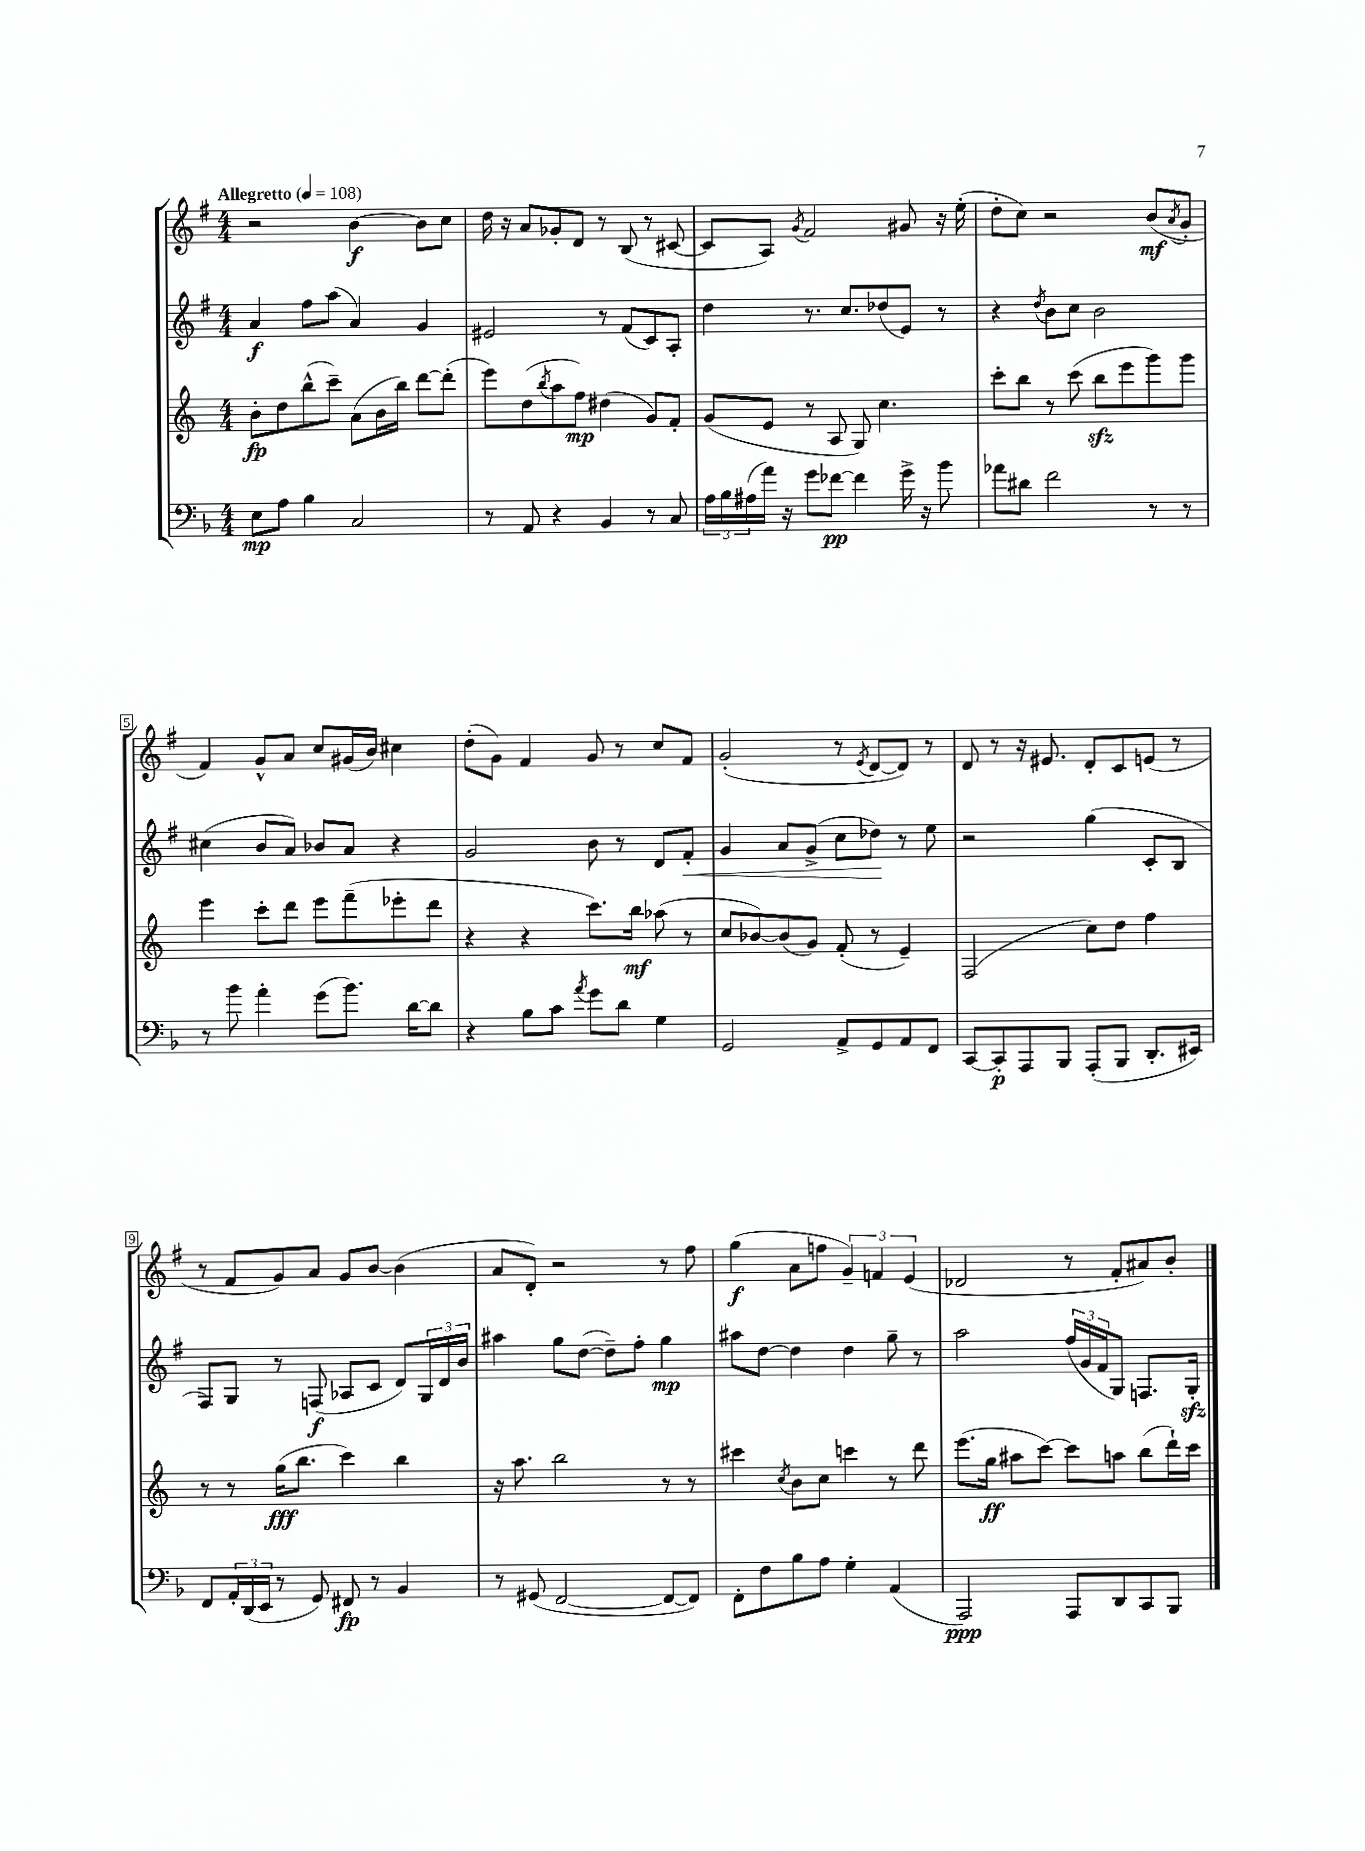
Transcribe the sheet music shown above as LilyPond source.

<<
\new StaffGroup <<
\new Staff = "s0" {
    \clef treble \key g \major \numericTimeSignature \time 4/4 \tempo "Allegretto" 4 = 108
    r2 b'4~\f b'8 c''8 |
    d''16 r16 a'8 ges'8-. d'8 r8 b8( r8 cis'8~ |
    cis'8 a8) \acciaccatura { g'8 } fis'2 gis'8 r16 e''16-.( |
    d''8-. c''8) r2 b'8\mf( \acciaccatura { a'8 } g'8-. |
    fis'4) g'8-^ a'8 c''8 gis'16( b'16) cis''4 |
    d''8-.( g'8) fis'4 g'8 r8 c''8 fis'8 |
    g'2-.( r8 \acciaccatura { e'8 } d'8~ d'8) r8 |
    d'8 r8 r16 eis'8. d'8-. c'8 e'8( r8 |
    r8 fis'8 g'8) a'8 g'8 b'8~ b'4( |
    a'8 d'8-.) r2 r8 fis''8 |
    g''4\f( a'8 f''8 \tuplet 3/2 { g'4--) f'4 e'4( } |
    des'2 r8 fis'8-. ais'8) b'8-. \bar "|." |
}
\new Staff = "s1" {
    \clef treble \key g \major \numericTimeSignature \time 4/4
    a'4\f fis''8 a''8( a'4) g'4 |
    eis'2 r8 fis'8( c'8) a8-. |
    d''4 r8. c''8. des''8( e'8) r8 |
    r4 \acciaccatura { d''8 } b'8 c''8 b'2 |
    cis''4( b'8 a'8) bes'8 a'8 r4 |
    g'2 b'8 r8 d'8 fis'8-.\< |
    g'4 a'8 g'8->( c''8 des''8\!) r8 e''8 |
    r2 g''4( c'8-. b8 |
    fis8) g8 r8 f8\f( aes8 c'8 d'8) \tuplet 3/2 { g16 d'16 b'16 } |
    ais''4 g''8 d''8~( d''8--) fis''8-. g''4\mp |
    ais''8 d''8~ d''4 d''4 g''8-- r8 |
    a''2 \tuplet 3/2 { fis''16( g'16 fis'16 } g8) f8. g16-.\sfz \bar "|." |
}
\new Staff = "s2" {
    \clef treble \key c \major \numericTimeSignature \time 4/4
    b'8-.\fp d''8 b''8-^( c'''8--) a'8( b'16 b''16) d'''8~ d'''8-.( |
    e'''8) d''8( \acciaccatura { b''8 } a''8 f''8\mp) dis''4( g'8) f'8-. |
    g'8( e'8 r8 a8 g8) c''4. |
    c'''8-. b''8 r8 c'''8( b''8\sfz e'''8 g'''8) g'''8 |
    e'''4 c'''8-. d'''8 e'''8 f'''8--( ees'''8-. d'''8 |
    r4 r4 c'''8.) b''16\mf aes''8( r8 |
    c''8 bes'8~) bes'8( g'8) f'8-.( r8 e'4--) |
    f2( c''8) d''8 f''4 |
    r8 r8 g''16\fff( b''8. c'''4) b''4 |
    r16 a''8. b''2 r8 r8 |
    cis'''4 \acciaccatura { c''8 } b'8 c''8 c'''4 r8 d'''8 |
    e'''8.( g''16\ff ais''8 c'''8~) c'''8 a''8 b''8( d'''16-!) c'''16 \bar "|." |
}
\new Staff = "s3" {
    \clef bass \key f \major \numericTimeSignature \time 4/4
    e8\mp a8 bes4 c2 |
    r8 a,8 r4 bes,4 r8 c8 |
    \tuplet 3/2 { a16 bes16 ais16( } a'16) r16 g'8 fes'8~\pp fes'4 g'16-> r16 bes'8 |
    aes'8 dis'8 f'2 r8 r8 |
    r8 bes'8 a'4-. g'8( bes'8.) d'16~ d'8 |
    r4 bes8 c'8 \acciaccatura { a'8 } g'8 d'8 g4 |
    g,2 a,8-> g,8 a,8 f,8 |
    c,8~ c,8-.\p a,,8 bes,,8 a,,8-.( bes,,8 d,8.-. eis,16) |
    f,8 \tuplet 3/2 { a,16-. d,16( e,16 } r8 g,8) fis,8\fp r8 bes,4 |
    r8 gis,8( f,2~ f,8~ f,8) |
    f,8-. f8 bes8 a8 g4-. a,4( |
    a,,2\ppp) a,,8 d,8 c,8 bes,,8 \bar "|." |
}
>>
>>
\layout { \context { \Score \override BarNumber.stencil = #(make-stencil-boxer 0.1 0.3 ly:text-interface::print) } }
